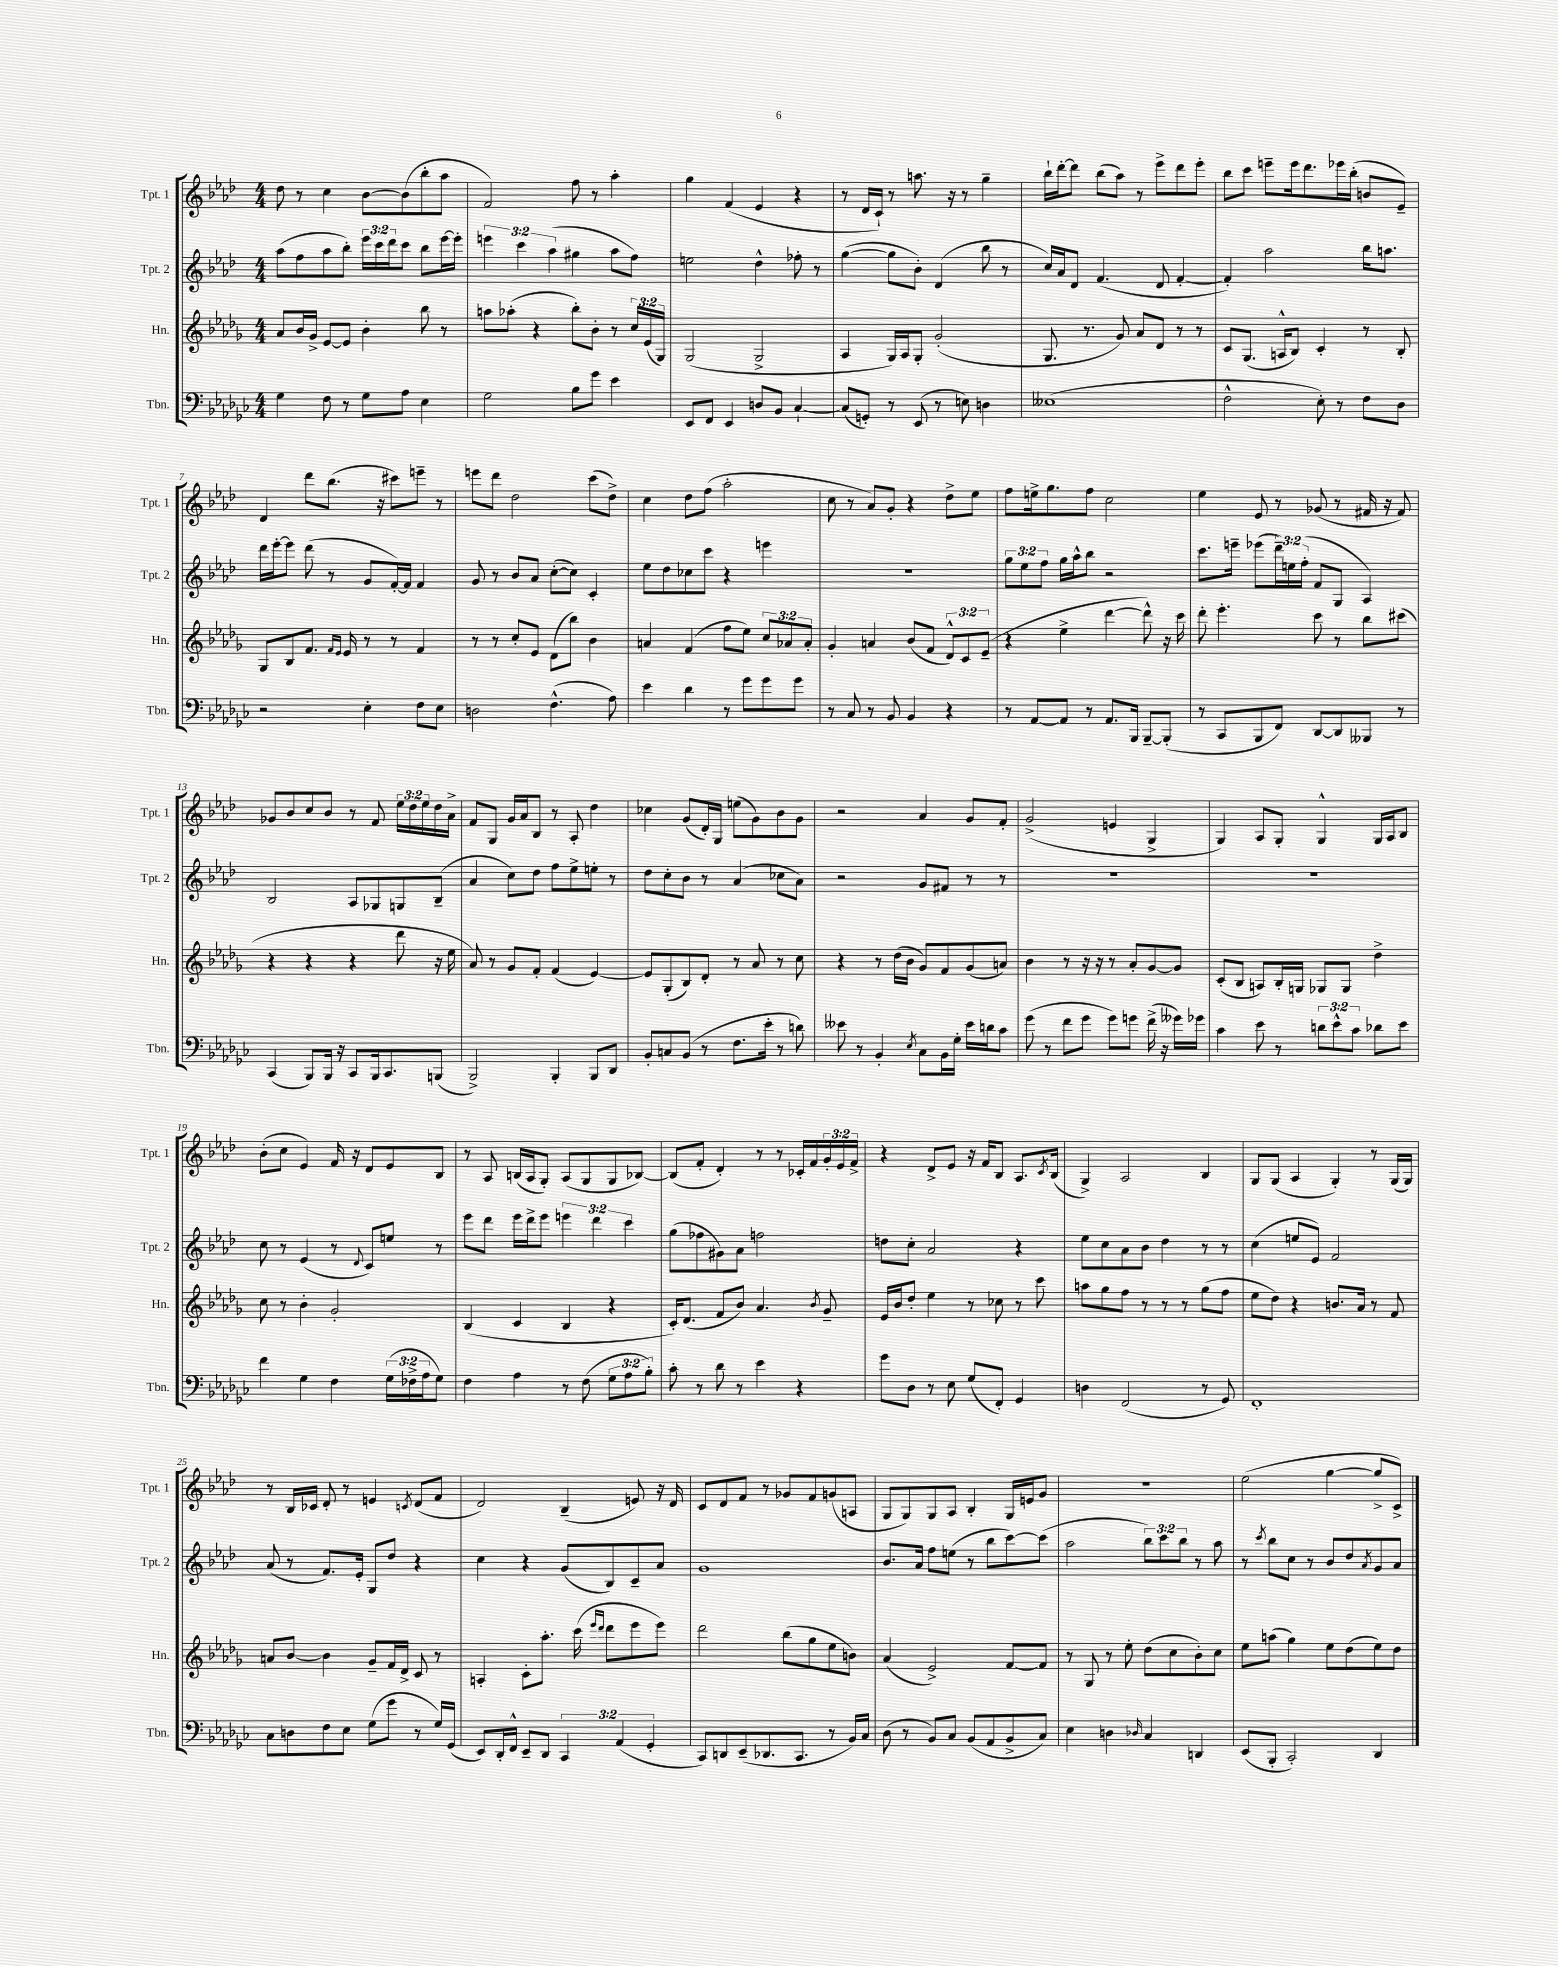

**kern	**kern	**kern	**kern
*staff4	*staff3	*staff2	*staff1
*clefF4	*clefG2	*clefG2	*clefG2
*k[b-e-a-d-g-c-]	*k[b-e-a-d-g-]	*k[b-e-a-d-]	*k[b-e-a-d-]
*M4/4	*M4/4	*M4/4	*M4/4
4G-	8a-	(8aa-	8dd-
.	16b-	8ff	8r
.	16g-^	.	.
8F	[8e-	8aa-	4cc
8r	8e-]	8bb-')	.
8G-	4b-'	24eee-	[8b-
.	.	24ccc	.
.	.	24ddd-	.
8A-	.	8ccc	(8b-]
4E-	8bb-	8bb-	8bb-'
.	8r	[16eee-	8aa-
.	.	16eee-']	.
=	=	=	=
2G-	8aa	6eee	2f)
.	(8aa-'	.	.
.	.	6ccc	.
.	4r	.	.
.	.	(6aa-	.
8B-	8bb-')	4gg#	8ff
8g-	8b-'	.	8r
4e-	8r	8aa-	4aa-'
.	24cc	8ff)	.
.	(24e-	.	.
.	24G-)	.	.
=	=	=	=
8EE-	(2G-	2ee	4gg
8FF	.	.	.
4EE-	.	.	(4f
8D	2G-^	4dd-^^	4e-
8BB-	.	.	.
[4C-`	.	8ff-'	4r
.	.	8r	.
=	=	=	=
(8C-]	4A-	([4gg	8r
8GG')	.	.	16d-
.	.	.	16c`)
8r	16G-)	8gg]	8r
.	16A-	.	.
(8EE-	8G-'	8b-')	8.aa
8r	(2g-'	(4d-	.
.	.	.	16r
8E)	.	.	8r
4D	.	8bb-	4gg~
.	.	8r	.
=	=	=	=
(1E--	8.G-	16cc)	16bb-`
.	.	16a-	[16ddd-'
.	.	8d-	8ddd-]
.	8.r	.	.
.	.	(4.f	(8bb-
.	8g-)	.	8aa-)
.	8a-	.	8r
.	8d-	8d-	8eee-^
.	8r	[4f'	8ddd-
.	8r	.	8eee-'
=	=	=	=
2F^^	8c	4f'])	8bb-
.	(8.G-	.	8ccc
.	.	2aa-	8eee~
.	16A^^	.	.
.	8B-)	.	16eee
.	.	.	8.ddd-
8E-')	4c'	.	.
8r	.	.	16eee-
.	.	.	(16bb-'
8F	8r	16bb-	8b
.	.	8.aa	.
8D-	8B-'	.	8e-~)
=	=	=	=
2r	8G-	16ddd-	4d-
.	.	[16eee-'	.
.	8B-	8eee-]	.
.	8.f	(8ddd-	8ddd-
.	.	8r	(8.bb-
.	16qqf	.	.
.	16qqe-	.	.
.	16e-	.	.
4E-'	8r	8g	.
.	.	.	16r
.	8r	[16f')	8ccc#)
.	.	16f]	.
8F	4f	4f	8eee~
8E-	.	.	8r
=	=	=	=
2D	8r	8g	8eee
.	8r	8r	8ddd-
.	8cc'	8b-	2dd-
.	8e-	8a-	.
(4.F^^	(8d-	([8cc'	.
.	8bb-)	8cc])	.
.	4b-	4c'	(8ccc
8A-)	.	.	8dd-^)
=	=	=	=
4e-	4a	8ee-	4cc
.	.	8dd-	.
4d-	(4f	8cc-	8dd-
.	.	8ccc	(8ff
8r	8ff	4r	2aa-'
8g-	8ee-)	.	.
8g-	12cc	4eee	.
.	12a-	.	.
8g-	.	.	.
.	12a-'	.	.
=	=	=	=
8r	4g-'	1r	8cc
8C-	.	.	8r
8r	4a	.	8a-)
8BB-	.	.	8g'
4BB-	(8b-	.	4r
.	8f	.	.
4r	12d-^^)	.	8dd-^
.	12c	.	.
.	.	.	8ee-
.	(12e-~	.	.
=	=	=	=
8r	4r	12gg	8ff
.	.	12ee-	.
[8AA-	.	.	16ee^
.	.	12ff	.
.	.	.	8.gg
8AA-]	4ee-^	16gg	.
.	.	16aa-^^	.
8r	.	8bb-	8ff
8.AA-	[4ddd-	2r	2cc
16BBB-	.	.	.
[8BBB-~	8ddd-^^])	.	.
(8BBB-']	16r	.	.
.	16ccc	.	.
=	=	=	=
8r	8ddd-'	8.ccc	4ee-
8CC-	4.eee-'	.	.
.	.	16eee~	.
8BBB-	.	(8eee-	8e-
8FF)	.	24ddd-~)	8r
.	.	24ee	.
.	.	(24ff'	.
[8DD-	8ccc	8f	(8g-
8DD-]	8r	8G	8r
8BBB--	8bb-	4A-)	16f#
.	.	.	16r
8r	(8ccc#	.	8f#)
=	=	=	=
(4CC-	4r	2B-	8g-
.	.	.	8b-
8BBB-)	4r	.	8cc
16BBB-	.	.	8b-
16r	.	.	.
8CC-	4r	8A-	8r
16BBB-	.	8G-	8f
8.CC-	.	.	.
.	8ddd-	8G	24ee-
.	.	.	24dd-
.	.	.	24ee-
(8BBB	16r	(8B-~	16dd-
.	16ee-	.	16a-^
=	=	=	=
2BBB-^)	8a-)	4a-	8f
.	8r	.	8G
.	8g-	8cc)	16g
.	.	.	16a-
.	8f'	8dd-	8B-
4BBB-'	(4f	8ff	8r
.	.	8ee-^	8A-'
8BBB-	[4e-)	8ee'	4dd-
8DD-	.	8r	.
=	=	=	=
8BB-'	8e-]	8dd-	4cc-
8C	(8G-'	8cc'	.
(8BB-	8B-)	8b-	(8g
8r	8d-'	8r	16d-')
.	.	.	16G
8.F	8r	(4a-	(8ee
.	8a-	.	8g)
16e-'	.	.	.
8r	8r	8cc-	8b-
8d)	8cc	8a-)	8g
=	=	=	=
8e--	4r	2r	2r
8r	.	.	.
4BB-'	8r	.	.
.	(16dd-	.	.
.	16b-	.	.
8qE-	.	.	.
8C-	8g-)	8g	4a-
16BB-	8f	8f#	.
16G-'	.	.	.
16e--	(8g-	8r	8g
16d	.	.	.
8c-	8a)	8r	8f'
=	=	=	=
(8g-	4b-	1r	(2g^
8r	.	.	.
8f	8r	.	.
8g-	16r	.	.
.	16r	.	.
8g-)	8r	.	4e
8g	8a-'	.	.
(16f^	[8g-	.	4G^
16r	.	.	.
16g--)	8g-]	.	.
16g-	.	.	.
=	=	=	=
4c-	(8c'	1r	4G)
.	8B-	.	.
8e-	8A)	.	8A-
8r	16B-'	.	8G'
.	16G	.	.
12d	8G-	.	4G^^
12e-^^	.	.	.
.	8G-	.	.
12c-	.	.	.
8d-	4dd-^	.	16G
.	.	.	16A-
8e-	.	.	8B-
=	=	=	=
4f	8cc	8cc	(8b-'
.	8r	8r	8cc
4G-	4b-'	(4e-	4e-)
4F	2g-'	8r	16f
.	.	.	16r
.	.	8qqd-	.
.	.	8c)	8d-
(24G-	.	8ee	8e-
24F-^	.	.	.
24A-	.	.	.
8G-)	.	8r	8B-
=	=	=	=
4F	(4B-	8eee-	8r
.	.	8ddd-	8A-
4A-	4c	16eee-	(16B
.	.	16ddd-^	16A-
.	.	8eee-	8G')
8r	4B-	6eee	(8A-
(8F	.	.	8G
.	.	6ddd-	.
12G-	4r	.	8G
12A-	.	6ccc	.
.	.	.	[8B-)
12B-')	.	.	.
=	=	=	=
8c-'	16c')	(8gg	(8B-]
.	(8.d-	.	.
8r	.	8ff-	8f'
8d-	8f	8g#)	4d-')
8r	8b-)	8a-	.
4e-	4.a-	2ff	8r
.	.	.	8r
4r	.	.	16c-'
.	.	.	16f
.	8qb-	.	.
.	8g-~	.	24g'
.	.	.	24e-
.	.	.	24f^
=	=	=	=
8g-	16e-	8dd	4r
.	16b-	.	.
8D-	8dd-'	8cc'	.
8r	4ee-	2a-	8d-^
8E-	.	.	8e-
(8G-	8r	.	16r
.	.	.	16f
8FF')	8cc-	.	8B-
4GG-	8r	4r	8.A-
.	8ccc	.	.
.	.	.	8qc
.	.	.	(16B-
=	=	=	=
4D	8aa	8ee-	4G^)
.	8gg-	8cc	.
(2FF	8ff	8a-	2A-
.	8r	8b-	.
.	8r	4dd-	.
.	8r	.	.
8r	(8gg-	8r	4B-
8GG-)	8ff	8r	.
=	=	=	=
1FF'	8ee-	(4cc	8G
.	8dd-)	.	(8G
.	4r	8ee	4A-
.	.	8e-)	.
.	8.b	2f	4G')
.	16a-	.	.
.	8r	.	8r
.	8f	.	(16G
.	.	.	16G)
=	=	=	=
8C-	8a	(8a-	8r
8D	[8b-	8r	16B-
.	.	.	16c-
8F	4b-]	8.f)	8d-'
8E-	.	.	8r
.	.	16e-'	.
(8G-	8g-~	8G	4e
8g-	16f	8dd-	.
.	16d-^	.	.
.	.	.	8qc
8r	8c	4r	(8d-
16G-)	8r	.	8f
(16GG-	.	.	.
=	=	=	=
8EE-)	4A'	4cc	2d-)
16DD-'	.	.	.
16FF^^	.	.	.
8EE-~	8c'	4r	.
8DD-	8.aa-'	.	.
6CC-	.	(8g	(4B-~
.	(16ccc	.	.
.	16qqeee-	.	.
.	16qqddd-	.	.
.	8ddd-	8B-)	.
(6AA-	.	.	.
.	8eee-	8c~	8e)
6GG-'	.	.	.
.	8eee-)	8a-	16r
.	.	.	16d-
=	=	=	=
8CC-)	2ddd-	1g	8c
8DD	.	.	8d-
(8EE-~	.	.	8f
8.DD-	.	.	8r
.	(8bb-	.	8g-
8.CC-	.	.	.
.	8gg-	.	8f
8r	8ee-	.	(8g
16BB-)	8b)	.	8A
16C-	.	.	.
=	=	=	=
(8D-	(4a-	8.b-	8G
8r	.	.	8G)
.	.	16a-	.
8BB-)	2e-^)	8ff	8G
8C-	.	(8ee	8A-
(8BB-	.	8r	4B-'
8AA-	.	8bb-	.
8BB-^	[8f	[8ccc)	16G
.	.	.	16e
8C-)	8f]	(8ccc]	8g
=	=	=	=
4E-	8r	2aa-	1r
.	8G-	.	.
4D	8r	.	.
.	8ee-'	.	.
16qqD-	.	.	.
4C-	(8dd-	12bb-)	.
.	.	12ccc	.
.	8cc	.	.
.	.	12bb-	.
4DD	8b-')	8r	.
.	8cc	8aa-	.
=	=	=	=
(8EE-	8ee-	8r	(2ee-
.	.	8qccc	.
8BBB-'	(8aa	8bb-	.
2CC-')	4gg-)	8cc	.
.	.	8r	.
.	8ee-	8b-	[4gg
.	(8dd-	8dd-	.
.	.	8qa-	.
4DD-	8ee-)	8g	8gg^]
.	8dd-	8a-	8c^)
==	==	==	==
*-	*-	*-	*-
